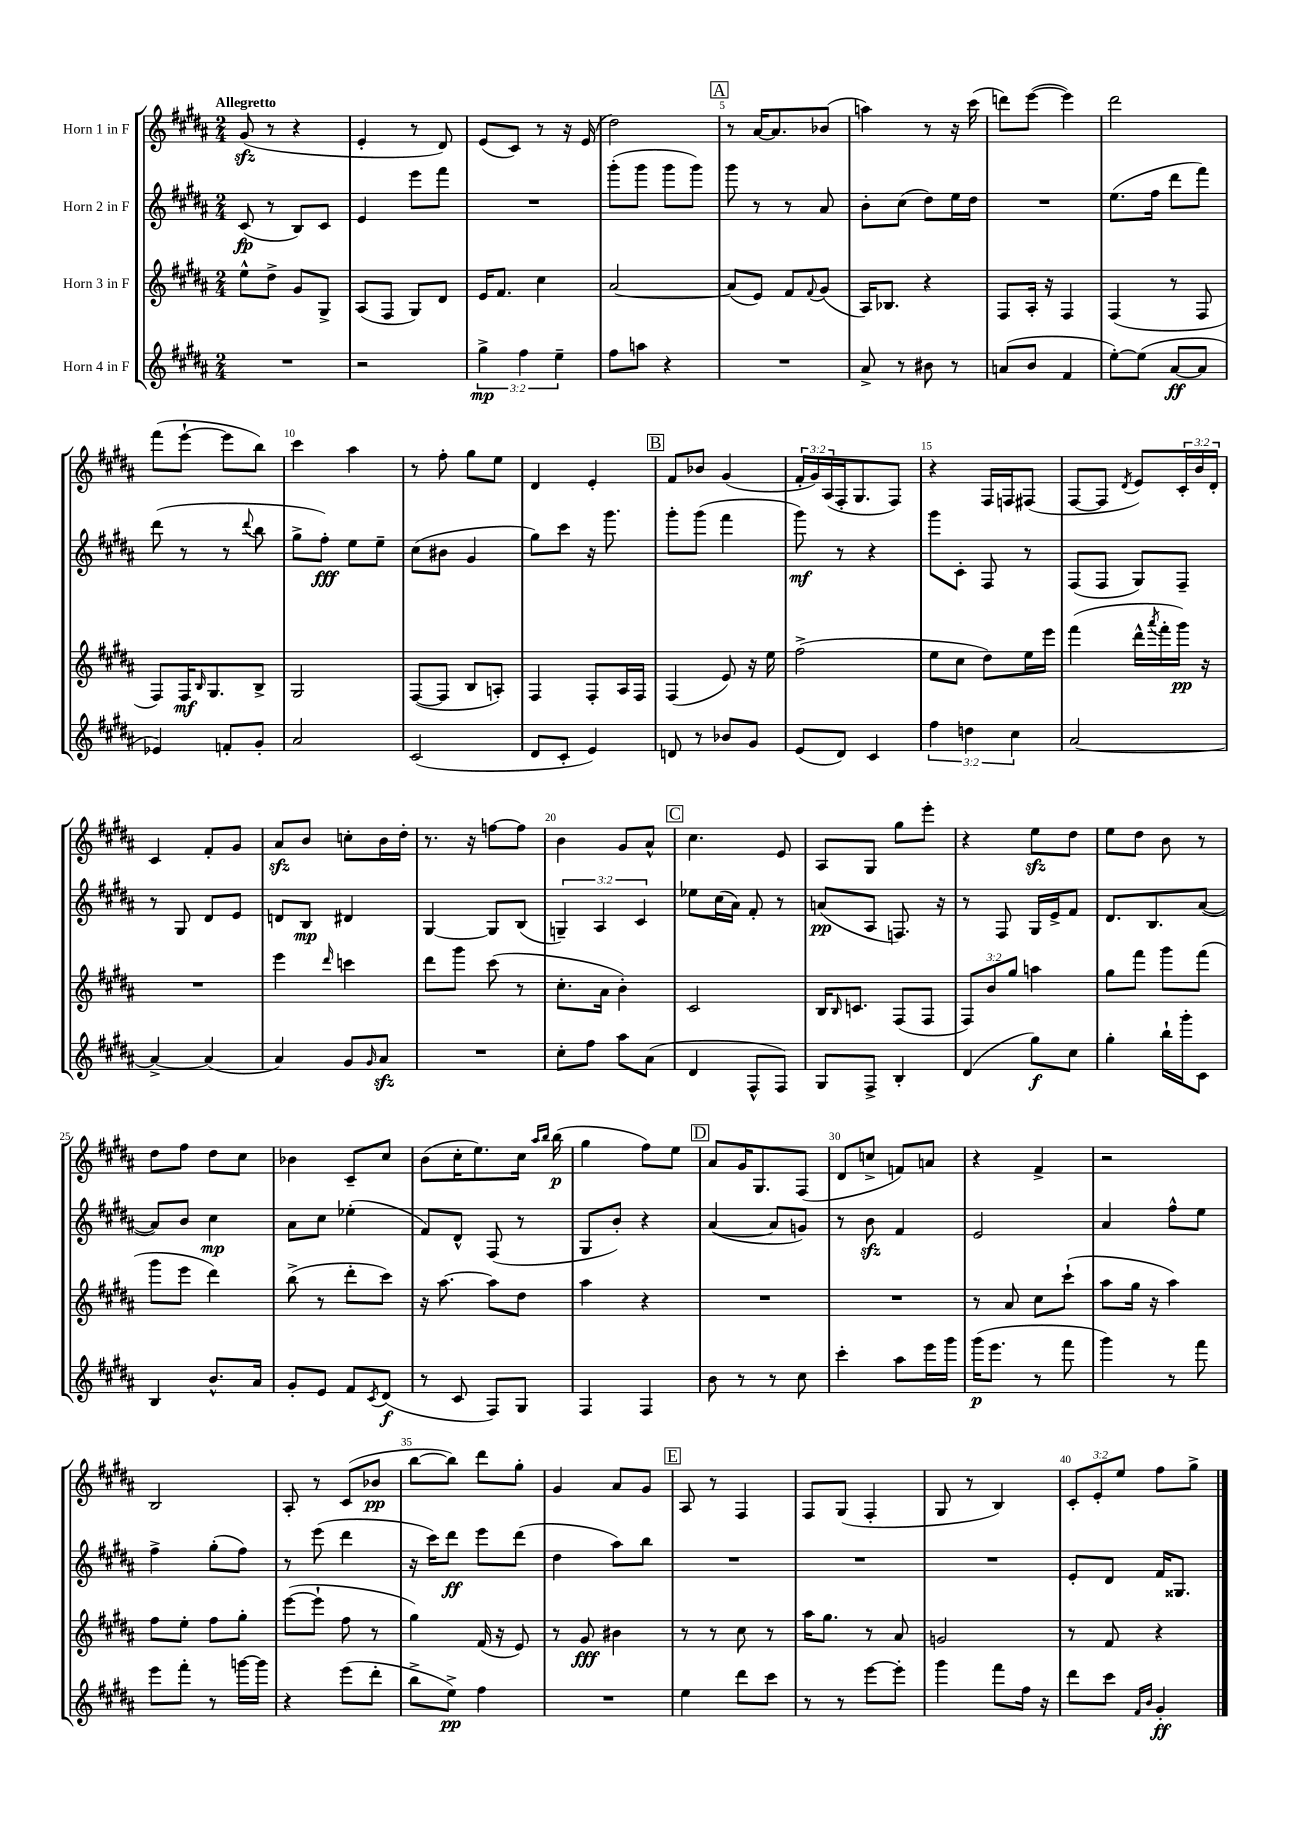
<<
\new StaffGroup <<
\new Staff = "s0" \with { instrumentName = "Horn 1 in F" } {
    \clef treble \key b \major \numericTimeSignature \time 2/4 \override Staff.TupletNumber.text = #tuplet-number::calc-fraction-text \tempo "Allegretto"
    gis'8\sfz( r8 r4 |
    e'4-. r8 dis'8) |
    e'8( cis'8) r8 r16 e'16( |
    dis''2) |
    \mark \markup { \box "A" } r8 ais'16~ ais'8. bes'8( |
    a''4) r8 r16 cis'''16( |
    d'''8) e'''8~( e'''4) |
    dis'''2 |
    fis'''8( e'''8~-! e'''8 b''8) |
    cis'''4 ais''4 |
    r8 fis''8-. gis''8 e''8 |
    dis'4 e'4-. |
    \mark \markup { \box "B" } fis'8 bes'8 gis'4( |
    \tuplet 3/2 { fis'16-. gis'16) ais16( } fis16-. gis8. fis8) |
    r4 fis16 f16 fis8( |
    fis8~ fis8 \acciaccatura { dis'8 } e'8) \tuplet 3/2 { cis'16-. b'16 dis'16-. } |
    cis'4 fis'8-. gis'8 |
    ais'8\sfz b'8 c''8-. b'16 dis''16-. |
    r8. r16 f''8~ f''8 |
    b'4 gis'8 ais'8-^ |
    \mark \markup { \box "C" } cis''4. e'8 |
    ais8 gis8 gis''8 e'''8-. |
    r4 e''8\sfz dis''8 |
    e''8 dis''8 b'8 r8 |
    dis''8 fis''8 dis''8 cis''8 |
    bes'4 cis'8-- cis''8 |
    b'8( cis''16-. e''8.) cis''16 \grace { ais''16 b''16 } b''16\p( |
    gis''4 fis''8) e''8 |
    \mark \markup { \box "D" } ais'8 gis'16 gis8. fis8( |
    dis'8 c''8-> f'8) a'8 |
    r4 fis'4-> |
    r2 |
    b2 |
    ais8-. r8 cis'8( bes'8\pp |
    b''8~ b''8) dis'''8 gis''8-. |
    gis'4 ais'8 gis'8 |
    \mark \markup { \box "E" } ais8 r8 fis4 |
    fis8 gis8( fis4-. |
    gis8 r8 b4) |
    \tuplet 3/2 { cis'8-. e'8-. e''8 } fis''8 gis''8-> \bar "|." |
}
\new Staff = "s1" \with { instrumentName = "Horn 2 in F" } {
    \clef treble \key b \major \numericTimeSignature \time 2/4 \override Staff.TupletNumber.text = #tuplet-number::calc-fraction-text
    cis'8\fp( r8 b8) cis'8 |
    e'4 e'''8 fis'''8 |
    R2 |
    gis'''8-.( gis'''8 gis'''8 gis'''8) |
    \mark \markup { \box "A" } gis'''8 r8 r8 ais'8 |
    b'8-. cis''8( dis''8) e''16 dis''16 |
    R2 |
    e''8.( fis''16 dis'''8 fis'''8) |
    dis'''8( r8 r8 \appoggiatura { dis'''8 } b''8 |
    gis''8-> fis''8-.\fff) e''8 e''8-- |
    cis''8( bis'8 gis'4 |
    gis''8) cis'''8 r16 gis'''8. |
    \mark \markup { \box "B" } gis'''8-. gis'''8( fis'''4 |
    gis'''8\mf) r8 r4 |
    gis'''8 cis'8-. fis8 r8 |
    fis8( fis8 gis8) fis8-- |
    r8 gis8 dis'8 e'8 |
    d'8 b8\mp dis'4 |
    gis4~ gis8 b8( |
    \tuplet 3/2 { g4--) ais4 cis'4 } |
    \mark \markup { \box "C" } ees''8 cis''16( ais'16) fis'8-. r8 |
    a'8\pp( ais8 f8.) r16 |
    r8 fis8 gis16 e'16-> fis'8 |
    dis'8. b8. ais'8~( |
    ais'8) b'8 cis''4\mp |
    ais'8 cis''8 ees''4-.( |
    fis'8) dis'8-^ fis8( r8 |
    gis8 b'8-.) r4 |
    \mark \markup { \box "D" } ais'4~( ais'8 g'8) |
    r8 b'8\sfz fis'4 |
    e'2 |
    ais'4 fis''8-^ e''8 |
    fis''4-> gis''8-.( fis''8) |
    r8 e'''8( dis'''4 |
    r16 cis'''16) dis'''8\ff e'''8 dis'''8( |
    dis''4 ais''8) b''8 |
    \mark \markup { \box "E" } R2 |
    R2 |
    R2 |
    e'8-. dis'8 fis'16 gisis8. \bar "|." |
}
\new Staff = "s2" \with { instrumentName = "Horn 3 in F" } {
    \clef treble \key b \major \numericTimeSignature \time 2/4 \override Staff.TupletNumber.text = #tuplet-number::calc-fraction-text
    e''8-^ dis''8-> gis'8 gis8-> |
    ais8( fis8 gis8) dis'8 |
    e'16 fis'8. cis''4 |
    ais'2~ |
    \mark \markup { \box "A" } ais'8( e'8) fis'8 \appoggiatura { fis'8 } gis'8( |
    ais16) bes8. r4 |
    fis8 ais16-. r16 fis4 |
    fis4( r8 fis8 |
    fis8) fis16\mf \grace { b16 } gis8. b8-> |
    gis2 |
    fis8~( fis8 b8 a8-.) |
    fis4 fis8-. ais16 fis16 |
    \mark \markup { \box "B" } fis4( e'8) r16 e''16 |
    fis''2->( |
    e''8 cis''8 dis''8) e''16 e'''16 |
    fis'''4( dis'''16-^ \acciaccatura { ais'''8 } fis'''16-. gis'''16\pp) r16 |
    R2 |
    e'''4 \grace { dis'''16 } c'''4 |
    dis'''8 gis'''8 cis'''8( r8 |
    cis''8.-. ais'16 b'4-.) |
    \mark \markup { \box "C" } cis'2 |
    b16 \grace { b16 } c'8. fis8( fis8 |
    \tuplet 3/2 { fis8) b'8 gis''8 } a''4 |
    gis''8 fis'''8 gis'''8 fis'''8( |
    gis'''8 e'''8 dis'''4) |
    b''8->( r8 dis'''8-. cis'''8) |
    r16 ais''8.~ ais''8 dis''8 |
    ais''4 r4 |
    \mark \markup { \box "D" } R2 |
    R2 |
    r8 ais'8 cis''8 cis'''8-!( |
    ais''8 gis''16 r16 ais''4) |
    fis''8 e''8-. fis''8 gis''8-. |
    e'''8~( e'''8-! fis''8 r8 |
    gis''4) fis'16( r16 e'8) |
    r8 gis'8\fff bis'4 |
    \mark \markup { \box "E" } r8 r8 cis''8 r8 |
    ais''16 gis''8. r8 ais'8 |
    g'2 |
    r8 fis'8 r4 \bar "|." |
}
\new Staff = "s3" \with { instrumentName = "Horn 4 in F" } {
    \clef treble \key b \major \numericTimeSignature \time 2/4 \override Staff.TupletNumber.text = #tuplet-number::calc-fraction-text
    R2 |
    r2 |
    \tuplet 3/2 { gis''4->\mp fis''4 e''4-- } |
    fis''8 a''8 r4 |
    \mark \markup { \box "A" } R2 |
    ais'8-> r8 bis'8 r8 |
    a'8( b'8 fis'4 |
    e''8~-.) e''8( ais'8~\ff ais'8 |
    ees'4) f'8-. gis'8-. |
    ais'2 |
    cis'2( |
    dis'8 cis'8-. e'4) |
    \mark \markup { \box "B" } d'8 r8 bes'8 gis'8 |
    e'8( dis'8) cis'4 |
    \tuplet 3/2 { fis''4 d''4 cis''4 } |
    ais'2~ |
    ais'4~-> ais'4( |
    ais'4) gis'8 \grace { gis'16 } ais'8\sfz |
    R2 |
    cis''8-. fis''8 ais''8 ais'8( |
    \mark \markup { \box "C" } dis'4 fis8-^ fis8) |
    gis8 fis8-> b4-. |
    dis'4( gis''8\f) cis''8 |
    gis''4-. b''16-! gis'''16-. cis'8 |
    b4 b'8.-^ ais'16 |
    gis'8-. e'8 fis'8 \acciaccatura { cis'8 } dis'8\f( |
    r8 cis'8 fis8) gis8 |
    fis4 fis4 |
    \mark \markup { \box "D" } b'8 r8 r8 cis''8 |
    cis'''4-. ais''8 e'''16 gis'''16 |
    gis'''16\p( e'''8. r8 fis'''8 |
    gis'''4) r8 fis'''8 |
    e'''8 fis'''8-. r8 g'''16~ g'''16 |
    r4 e'''8( dis'''8-. |
    b''8-> e''8->\pp) fis''4 |
    R2 |
    \mark \markup { \box "E" } e''4 dis'''8 cis'''8 |
    r8 r8 e'''8~ e'''8-. |
    gis'''4 fis'''8 fis''16 r16 |
    dis'''8 cis'''8 \grace { fis'16 b'16 } gis'4-.\ff \bar "|." |
}
>>
>>
\layout { \context { \Score \override BarNumber.break-visibility = ##(#f #t #t) barNumberVisibility = #(every-nth-bar-number-visible 5) } }
